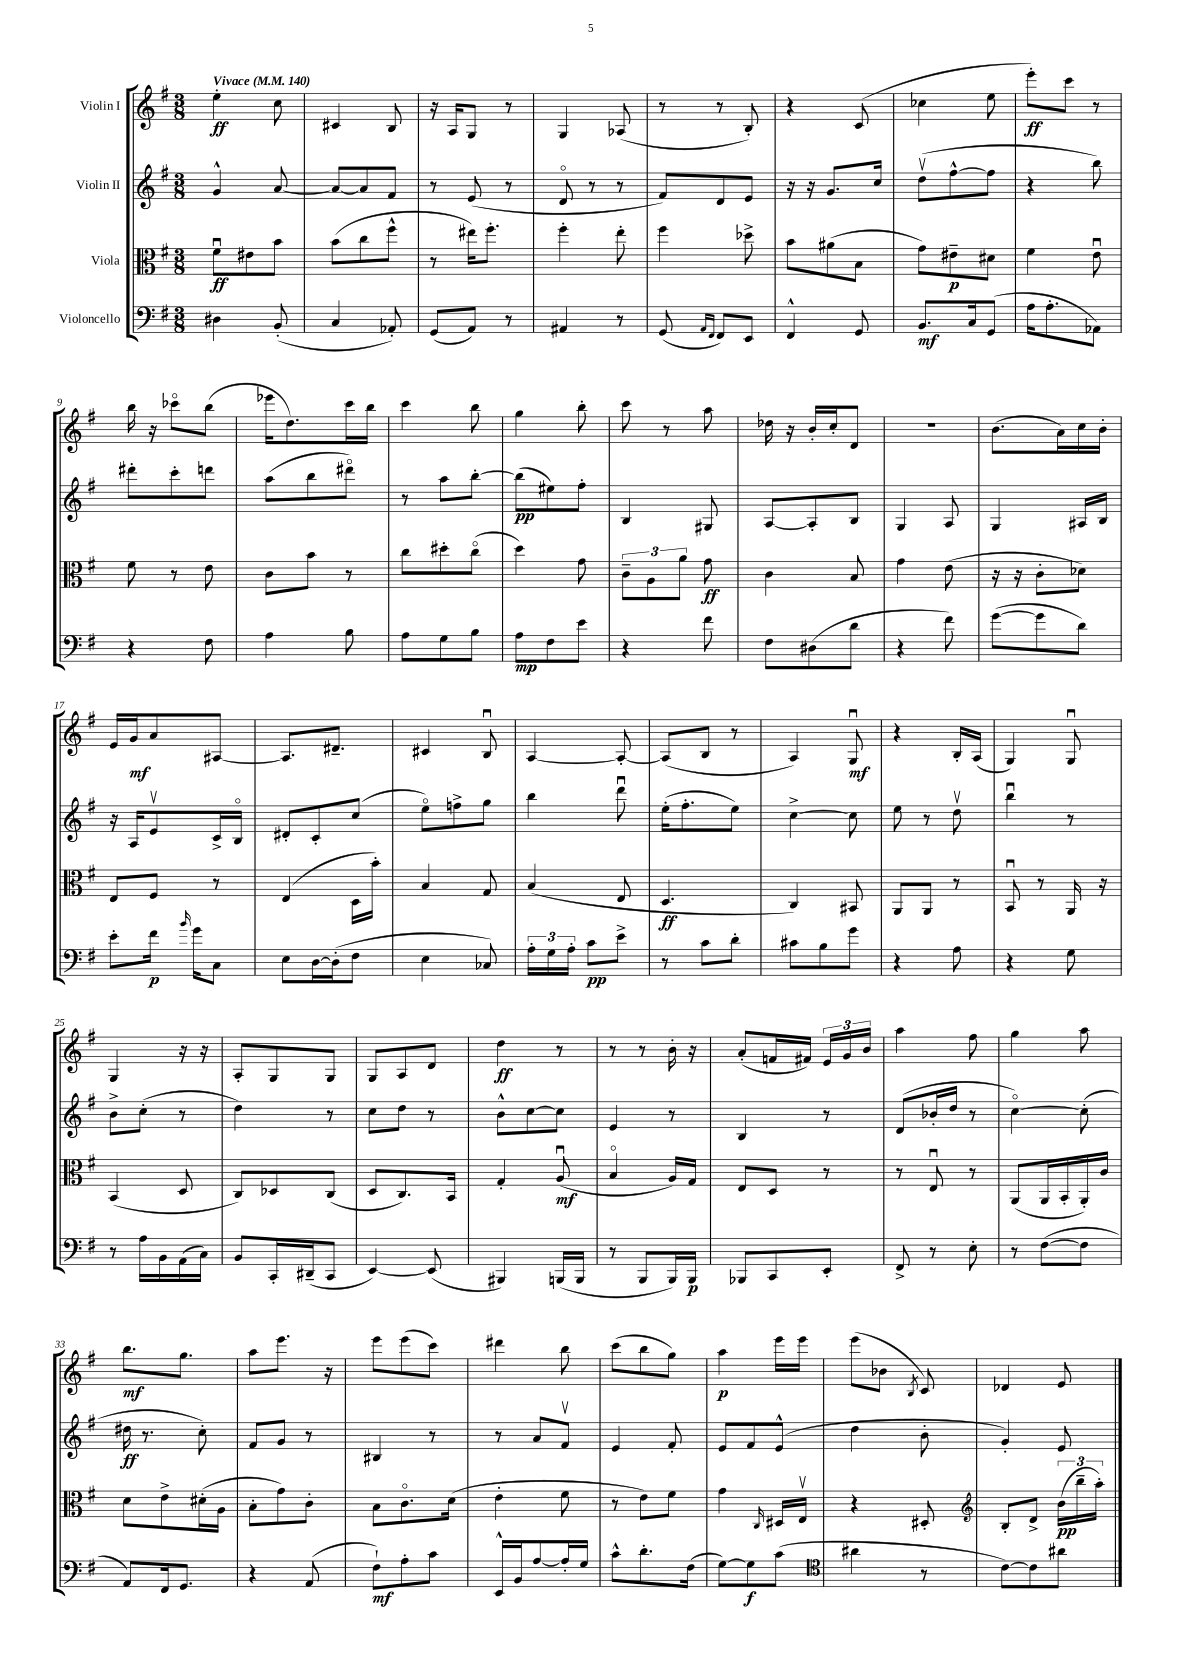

**kern	**kern	**kern	**kern
*staff4	*staff3	*staff2	*staff1
*clefF4	*clefC3	*clefG2	*clefG2
*k[f#]	*k[f#]	*k[f#]	*k[f#]
*M3/8	*M3/8	*M3/8	*M3/8
*MM140	*MM140	*MM140	*MM140
4D#	8f#u	4g^^	4ee'
.	8e#	.	.
(8BB'	8b	[8a	8cc
=	=	=	=
4C	(8b	8a_	4c#
.	8cc	8a]	.
8AA-')	8ff#^^	8f#	8B
=	=	=	=
(8GG	8r	8r	16r
.	.	.	16A
8AA)	16ee#)	(8e	8G
.	8.ff#'	.	.
8r	.	8r	8r
=	=	=	=
4AA#	4ff#'	8do	4G
.	.	8r	.
8r	8ee'	8r	(8A-
=	=	=	=
(8GG	4ff#	8f#)	8r
16qqAA	.	.	.
16qqFF#	.	.	.
8FF#)	.	8d	8r
8EE	8dd-^	8e	8B')
=	=	=	=
4FF#^^	8b	16r	4r
.	.	16r	.
.	(8a#	8.g	.
8GG	8B	.	(8c
.	.	16cc	.
=	=	=	=
8.BB	8g)	(8ddv	4cc-
.	8e#~	[8ff#^^	.
16C	.	.	.
(8GG	8d#	8ff#]	8ee
=	=	=	=
16A	4f#	4r	8eee')
8.A'	.	.	.
.	.	.	8ccc
8AA-)	8eu	8bb)	8r
=	=	=	=
4r	8f#	8ddd#'	16bb
.	.	.	16r
.	8r	8ccc'	8ccc-o
8F#	8e	8ddd	(8bb
=	=	=	=
4A	8c	(8aa	16eee-
.	.	.	8.dd)
.	8b	8bb	.
8B	8r	8ddd#o)	16ccc
.	.	.	16bb
=	=	=	=
8A	8cc	8r	4ccc
8G	8dd#'	8aa	.
8B	(8cco	[8bb'	8bb
=	=	=	=
8A	4dd)	(8bb]	4gg
8F#	.	8ee#)	.
8e	8g	8ff#'	8bb'
=	=	=	=
4r	12c~	4B	8ccc
.	12A	.	.
.	.	.	8r
.	12a	.	.
8f#	8g	8G#	8aa
=	=	=	=
8F#	4c	[8A	16dd-
.	.	.	16r
(8D#	.	8A']	16b'
.	.	.	16cc'
8d	8B	8B	8d
=	=	=	=
4r	4g	4G	4.r
8f#)	(8e	8A	.
=	=	=	=
([8g	16r	4G	(8.b
.	16r	.	.
8g]	8c'	.	.
.	.	.	16a)
8d)	8d-)	16A#	16cc
.	.	16B	16b'
=	=	=	=
8e'	8E	16r	16e
.	.	16A	16g
16f#	8F#	8ev	8a
16qqb	.	.	.
16g	.	.	.
8C	8r	16c^	[8A#
.	.	16Bo	.
=	=	=	=
8E	(4E	8d#'	8.A#]
[16D	.	8c'	.
(16D']	.	.	8.d#~
8F#	16D	(8cc	.
.	16b')	.	.
=	=	=	=
4E	4B	8eeo)	4c#
.	.	8ff^	.
8C-)	8G	8gg	8Bu
=	=	=	=
24A'	(4B	4bb	[4A
24G	.	.	.
24A'	.	.	.
8c	.	.	.
8e^	8E	8dddu	8A'_
=	=	=	=
8r	4.D	(16ee'	(8A]
.	.	8.ff#'	.
8c	.	.	8B
8d'	.	8ee)	8r
=	=	=	=
8c#	4C)	[4cc^	4A)
8B	.	.	.
8g	8BB#	8cc]	8Gu
=	=	=	=
4r	8AA	8ee	4r
.	8AA	8r	.
8A	8r	8ddv	16B'
.	.	.	(16A
=	=	=	=
4r	8BBu	4bbu	4G)
.	8r	.	.
8G	16AA	8r	8Gu
.	16r	.	.
=	=	=	=
8r	(4BB	8b^	4G
16A	.	(8cc'	.
16BB	.	.	.
(16AA	8D	8r	16r
16C)	.	.	16r
=	=	=	=
8BB	8C)	4dd)	8A'
16CC'	8D-	.	8G
(16DD#~	.	.	.
8CC	(8C	8r	8G
=	=	=	=
[4EE)	8D	8cc	8G
.	8.C)	8dd	8A
(8EE]	.	8r	8d
.	16BB	.	.
=	=	=	=
4BBB#)	4G'	8b^^	4dd
.	.	[8cc	.
(16BBB	(8Au	8cc]	8r
16BBB	.	.	.
=	=	=	=
8r	4Bo	4e	8r
8BBB	.	.	8r
16BBB)	16A)	8r	16b'
16BBB	16G	.	16r
=	=	=	=
8BBB-	8E	4B	(8a'
8CC	8D	.	16f
.	.	.	16f#)
8EE'	8r	8r	24e
.	.	.	24g
.	.	.	24b
=	=	=	=
8FF#^	8r	(8d	4aa
8r	8Eu	16b-'	.
.	.	16dd	.
8E'	8r	8r	8ff#
=	=	=	=
8r	(8AA	[4cco)	4gg
([8F#	16AA	.	.
.	16BB'	.	.
8F#]	16AA')	(8cc']	8aa
.	16c	.	.
=	=	=	=
8AA)	8d	16dd#	8.bb
.	.	8.r	.
16FF#	8e^	.	.
8.GG	.	.	8.gg
.	(16d#'	8cc')	.
.	16A	.	.
=	=	=	=
4r	8B'	8f#	8aa
.	8g)	8g	8.eee
(8AA	8c'	8r	.
.	.	.	16r
=	=	=	=
8F#`)	8B	4B#	8eee
8A'	8.co	.	(8eee
8c	.	8r	8ccc)
.	(16d	.	.
=	=	=	=
16EE^^	4e'	8r	4ddd#
16BB	.	.	.
[8A	.	8a	.
16A']	8f#	8f#v	8bb
16G	.	.	.
=	=	=	=
8c^^	8r	4e	(8ccc
8.d'	8e)	.	8bb
.	8f#	8f#'	8gg)
(16F#	.	.	.
=	=	=	=
[8G)	4g	8e	4aa
8G]	.	8f#	.
.	16qqC	.	.
(8c	16D#	(8e^^	16eee
.	16Ev	.	16eee
=	=	=	=
*clefC4	*	*	*
4a#	4r	4dd	(8eee
.	.	.	8b-
.	.	.	8qB
8r	8D#'	8b'	8c)
=	=	=	=
*	*clefG2	*	*
[8c)	8B'	4g')	4d-
8c]	8d^	.	.
8a#	(24b	8e	8e
.	24bb~	.	.
.	24aa')	.	.
==	==	==	==
*-	*-	*-	*-
